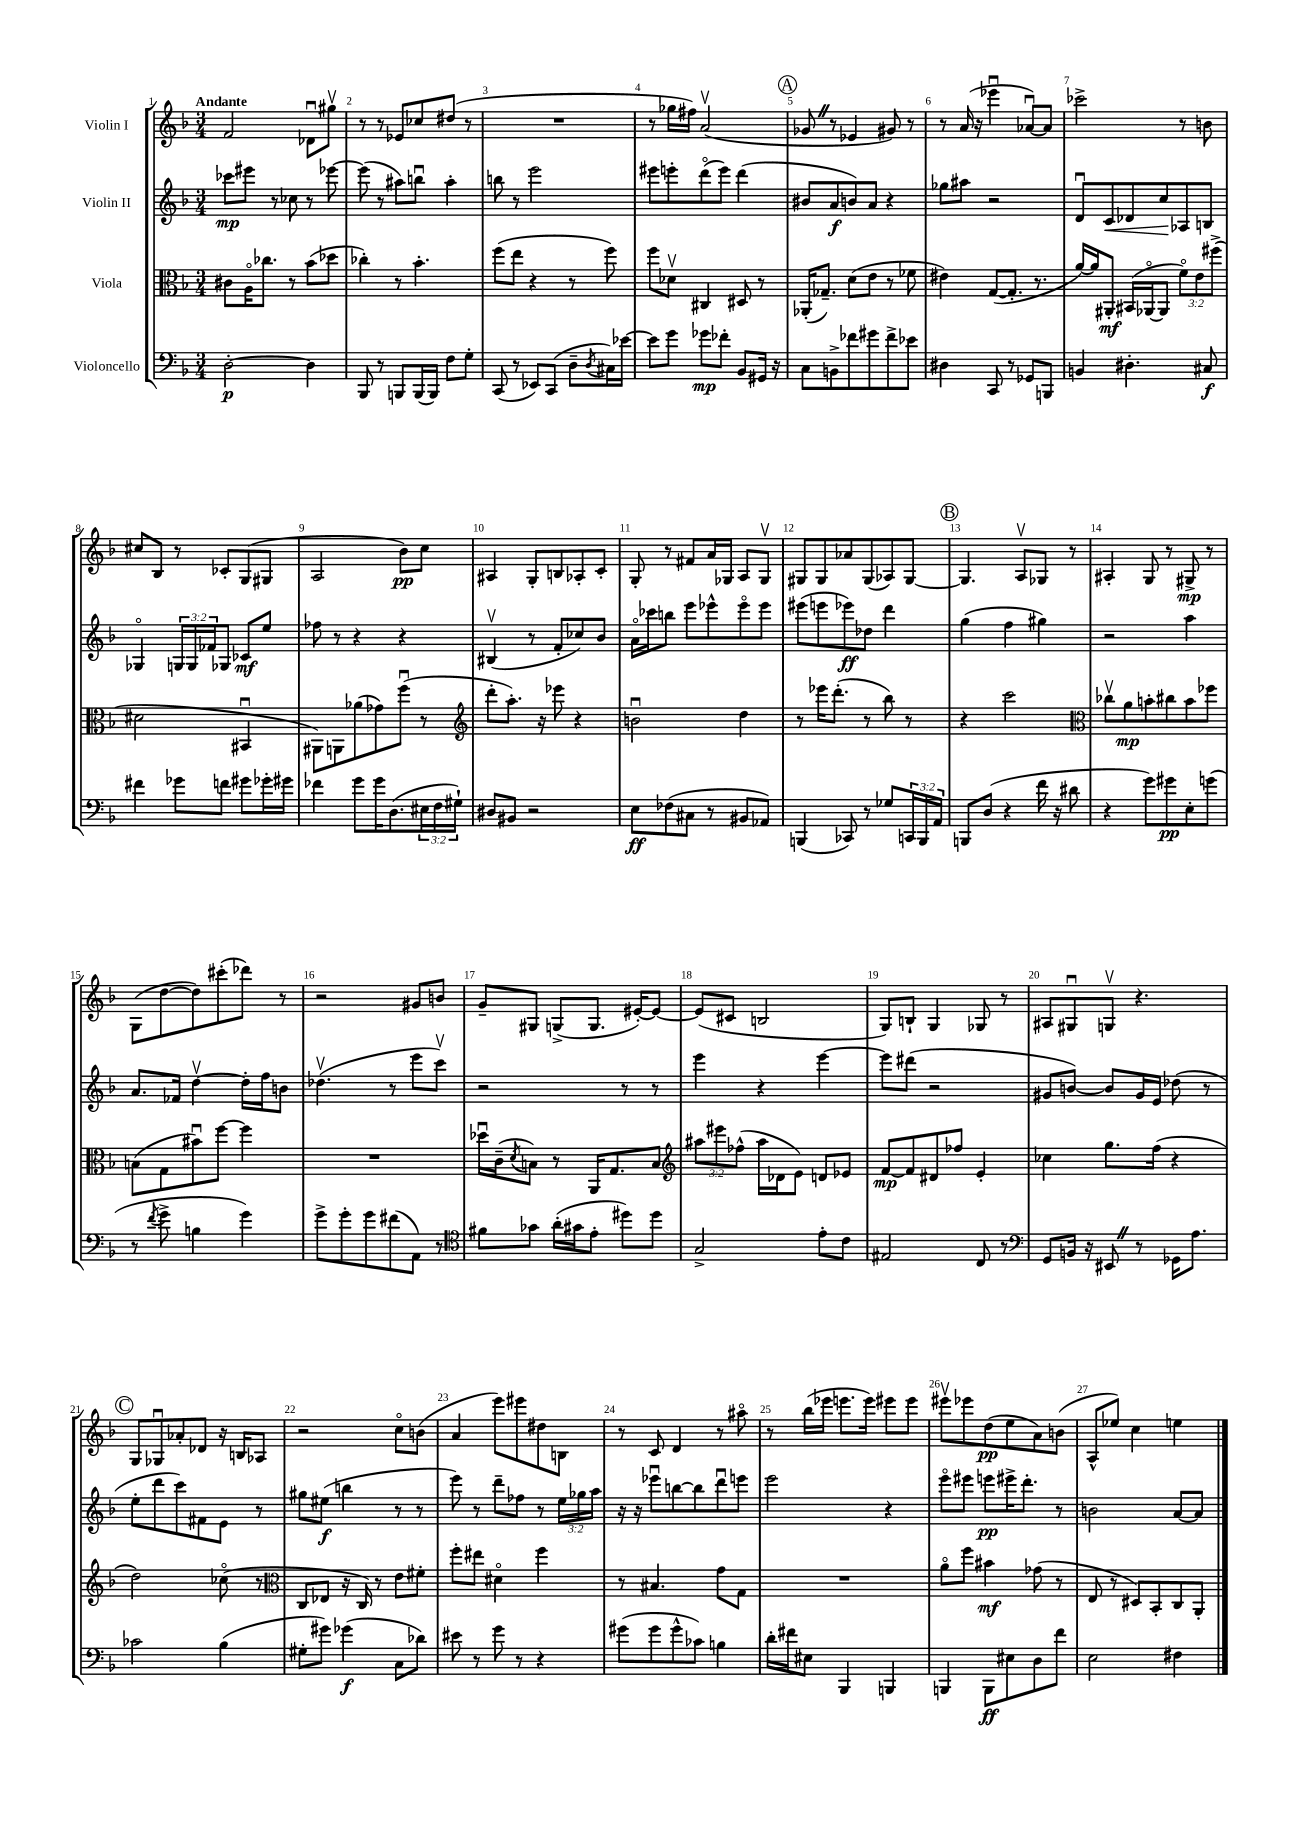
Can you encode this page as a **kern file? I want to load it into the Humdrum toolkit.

**kern	**kern	**kern	**kern
*staff4	*staff3	*staff2	*staff1
*clefF4	*clefC3	*clefG2	*clefG2
*k[b-]	*k[b-]	*k[b-]	*k[b-]
*M3/4	*M3/4	*M3/4	*M3/4
[2D'	8c#	8ccc-	2f
.	16Ao	8eee#	.
.	8.cc-	.	.
.	.	8r	.
.	8r	8cc-	.
4D]	(8b-	8r	8d-u
.	8dd-	[8eee-	8gg#v
=	=	=	=
8BBB-	4cc-')	(8eee-]	8r
8r	.	8r	8r
8BBB	8r	8aa#)	8e-
(16BBB	4.b-'	8bbu	8cc-
16BBB)	.	.	.
8F	.	4aa#'	(8dd#
8G'	.	.	8r
=	=	=	=
(8CC	(8ff	8bb	2.r
8r	8ee	8r	.
8EE-)	4r	2eee	.
(8CC	.	.	.
8D~	8r	.	.
8qD	.	.	.
16C#)	8ff)	.	.
[16e-	.	.	.
=	=	=	=
8e-]	8ff	8eee#	8r
8g	8d-v	8eee'	16gg-
.	.	.	16ff#)
8g-	4C#	(8dddo	(2av
8f-'	.	8eee)	.
8BB-	8D#	(4ddd	.
16GG#	8r	.	.
16r	.	.	.
=	=	=	=
8C	(16AA-'	8b#	8g-
.	8.G-~)	.	.
8BB^	.	8a	8r
8f-	(8d	8b)	4e-
8g#	8e	8a	.
8f-^	8r	4r	8g#)
8e-	8f-	.	8r
=	=	=	=
4D#	4e#)	8gg-	8r
.	.	8aa#	(16a
.	.	.	16r
8CC	([8G	2r	4eee-u
8r	8.G']	.	.
8GG-	.	.	[8a-u)
.	8.r	.	.
8BBB	.	.	8a-]
=	=	=	=
4BB	[16a)	8du	2ccc-^
.	16a]	.	.
.	8AA#'	8c	.
4.D#'	(16BB#	8d-	.
.	[16AA-o	.	.
.	8AA-]	8cc	.
.	12fo)	8A-	8r
.	12e	.	.
8C#	.	8B	8b
.	(12ff#^	.	.
=	=	=	=
4f#	2d#	4G-o	8cc#
.	.	.	8B-
8g-	.	24G	8r
.	.	24G	.
.	.	24f-	.
8f	.	8G-	8c-'
8g#	4BB#u	8c-	(8G
16g-'	.	8ee	8G#
16g#	.	.	.
=	=	=	=
4f-	8AA#)	8ff-	2A
.	8AA	8r	.
8g	(8a-	4r	.
16g	8g-)	.	.
(8.D	.	.	.
.	(8ffu	4r	8b-)
24E#	8r	.	8cc
24F	.	.	.
24G#`)	.	.	.
=	=	=	=
*	*clefG2	*	*
8D#	8ddd'	(4B#v	4A#
8BB#	8.aa')	.	.
2r	.	8r	8G'
.	16r	.	.
.	8eee-	8f'	8B
.	4r	8cc-)	8A-'
.	.	8b-	8c'
=	=	=	=
8E	2bu	16ao	8G'
.	.	16ccc-	.
(8F-	.	8bb	8r
8C#	.	8eee	8f#
8r	.	8eee-^^	16a
.	.	.	16G-
8BB#	4dd	8eee-o	8A
8AA-)	.	8eee-	8G-v
=	=	=	=
(4BBB	8r	(8eee#	8G#
.	16eee-	8eee	8G#
.	(8.ddd'	.	.
8CC-)	.	8eee-)	8a-
8r	8r	8dd-	(8G#
8G-	8bb-)	4ddd	8A-)
24CC	8r	.	[8G#
24BBB	.	.	.
24AA	.	.	.
=	=	=	=
8BBB	4r	(4gg	4.G#]
(8D	.	.	.
4r	2ccc	4ff	.
.	.	.	8Av
16f	.	4gg#)	8G-
16r	.	.	.
8d#	.	.	8r
=	=	=	=
*	*clefC3	*	*
4r	8cc-v	2r	4A#'
.	8a	.	.
8g)	8b'	.	8G
8g#	8cc#	.	8r
8E'	8b	4aa	8G#^
(8g	8ff-	.	8r
=	=	=	=
8r	(8B	8.a	(8G
8qf	.	.	.
8g^	8G	.	[8dd
.	.	16f-	.
4B	8b#u)	[4ddv	8dd])
.	[8ff	.	(8ccc#'
4g)	4ff]	16dd']	8ddd-)
.	.	16ff	.
.	.	8b	8r
=	=	=	=
8g^	2.r	(4.dd-v	2r
8g'	.	.	.
8g	.	.	.
(8f#	.	8r	.
8AA)	.	8eee	8g#
8r	.	8cccv)	8b
=	=	=	=
*clefC4	*	*	*
8f#	16dd-u	2r	8g~
.	(16c~	.	.
.	8qd	.	.
8g-	8B)	.	8G#
(16a'	8r	.	(8G^
16g#	.	.	.
8e'	16AA	.	8.G
.	8.G	.	.
8dd#)	.	8r	.
.	.	.	[16e#')
8dd#	8B	8r	8e#_
=	=	=	=
*	*clefG2	*	*
2G^	12aa#	4eee	(8e#]
.	12eee#	.	.
.	.	.	8c#
.	(12ff-^^	.	.
.	16aa#	4r	2B
.	16d-	.	.
.	8e)	.	.
8e'	8d	[4eee	.
8c	8e-	.	.
=	=	=	=
2E#	[8f	8eee]	8G)
.	8f]	(8ddd#	8B`
.	8d#	2r	4G
.	8ff-	.	.
8C	4e'	.	8G-
8r	.	.	8r
=	=	=	=
*clefF4	*	*	*
8GG	4cc-	8g#	8A#
16BB	.	[8b)	8G#u
16r	.	.	.
8EE#	8.gg	8b]	8Gv
8r	.	16g#	4.r
.	(16ff	16e	.
16GG-	4r	(8dd-	.
8.A	.	.	.
.	.	8r	.
=	=	=	=
2c-	2dd)	8ee'	8G
.	.	8ddd	8G-u
.	.	8ccc)	8a-'
.	.	8f#	8d-
(4B-	(8cc-o	8e	16r
.	.	.	16B
.	8r	8r	8A-
=	=	=	=
*	*clefC3	*	*
8G#'	8C	8gg#	2r
8g#)	8E-	(8ee#	.
(4g-	16r	4bb	.
.	16C)	.	.
.	8r	.	.
8C	8e	8r	8cco
8d-)	8f#'	8r	(8b
=	=	=	=
8e#	8ff'	8eee)	4a
8r	8ee#	8r	.
8g	4d#o	8ddd~	8eee)
8r	.	8ff-	8eee#
4r	4ff	8r	8dd#
.	.	24ee	8B
.	.	24gg-	.
.	.	24aa	.
=	=	=	=
(8g#	8r	16r	8r
.	.	16r	.
8g#	4.B#	8eee-u	8c
8g#^^	.	[8bb	4d
8c-)	.	8bb]	.
4B	8g	8dddu	8r
.	8G	8eee	8aa#o
=	=	=	=
16d'	2.r	2eee	8r
16f#	.	.	.
8E#	.	.	(16bb-
.	.	.	16eee-
4BBB-	.	.	8.eee
.	.	.	16eee)
4BBB	.	4r	8eee#
.	.	.	8eee#
=	=	=	=
4BBB	8ao	8eeeo	8eee#v
.	8ff	8eee#	8eee-
8BBB	4b#	8eee	(8dd
8E#	.	16eee#^	8ee
.	.	8.ddd'	.
8D	(8g-	.	8a)
8f	8r	8r	(8b
=	=	=	=
2E	8E	2b	8A^^
.	8r	.	8ee-)
.	8D#)	.	4cc
.	8BB-'	.	.
4F#	8C	[8a	4ee
.	8AA'	8a]	.
==	==	==	==
*-	*-	*-	*-
